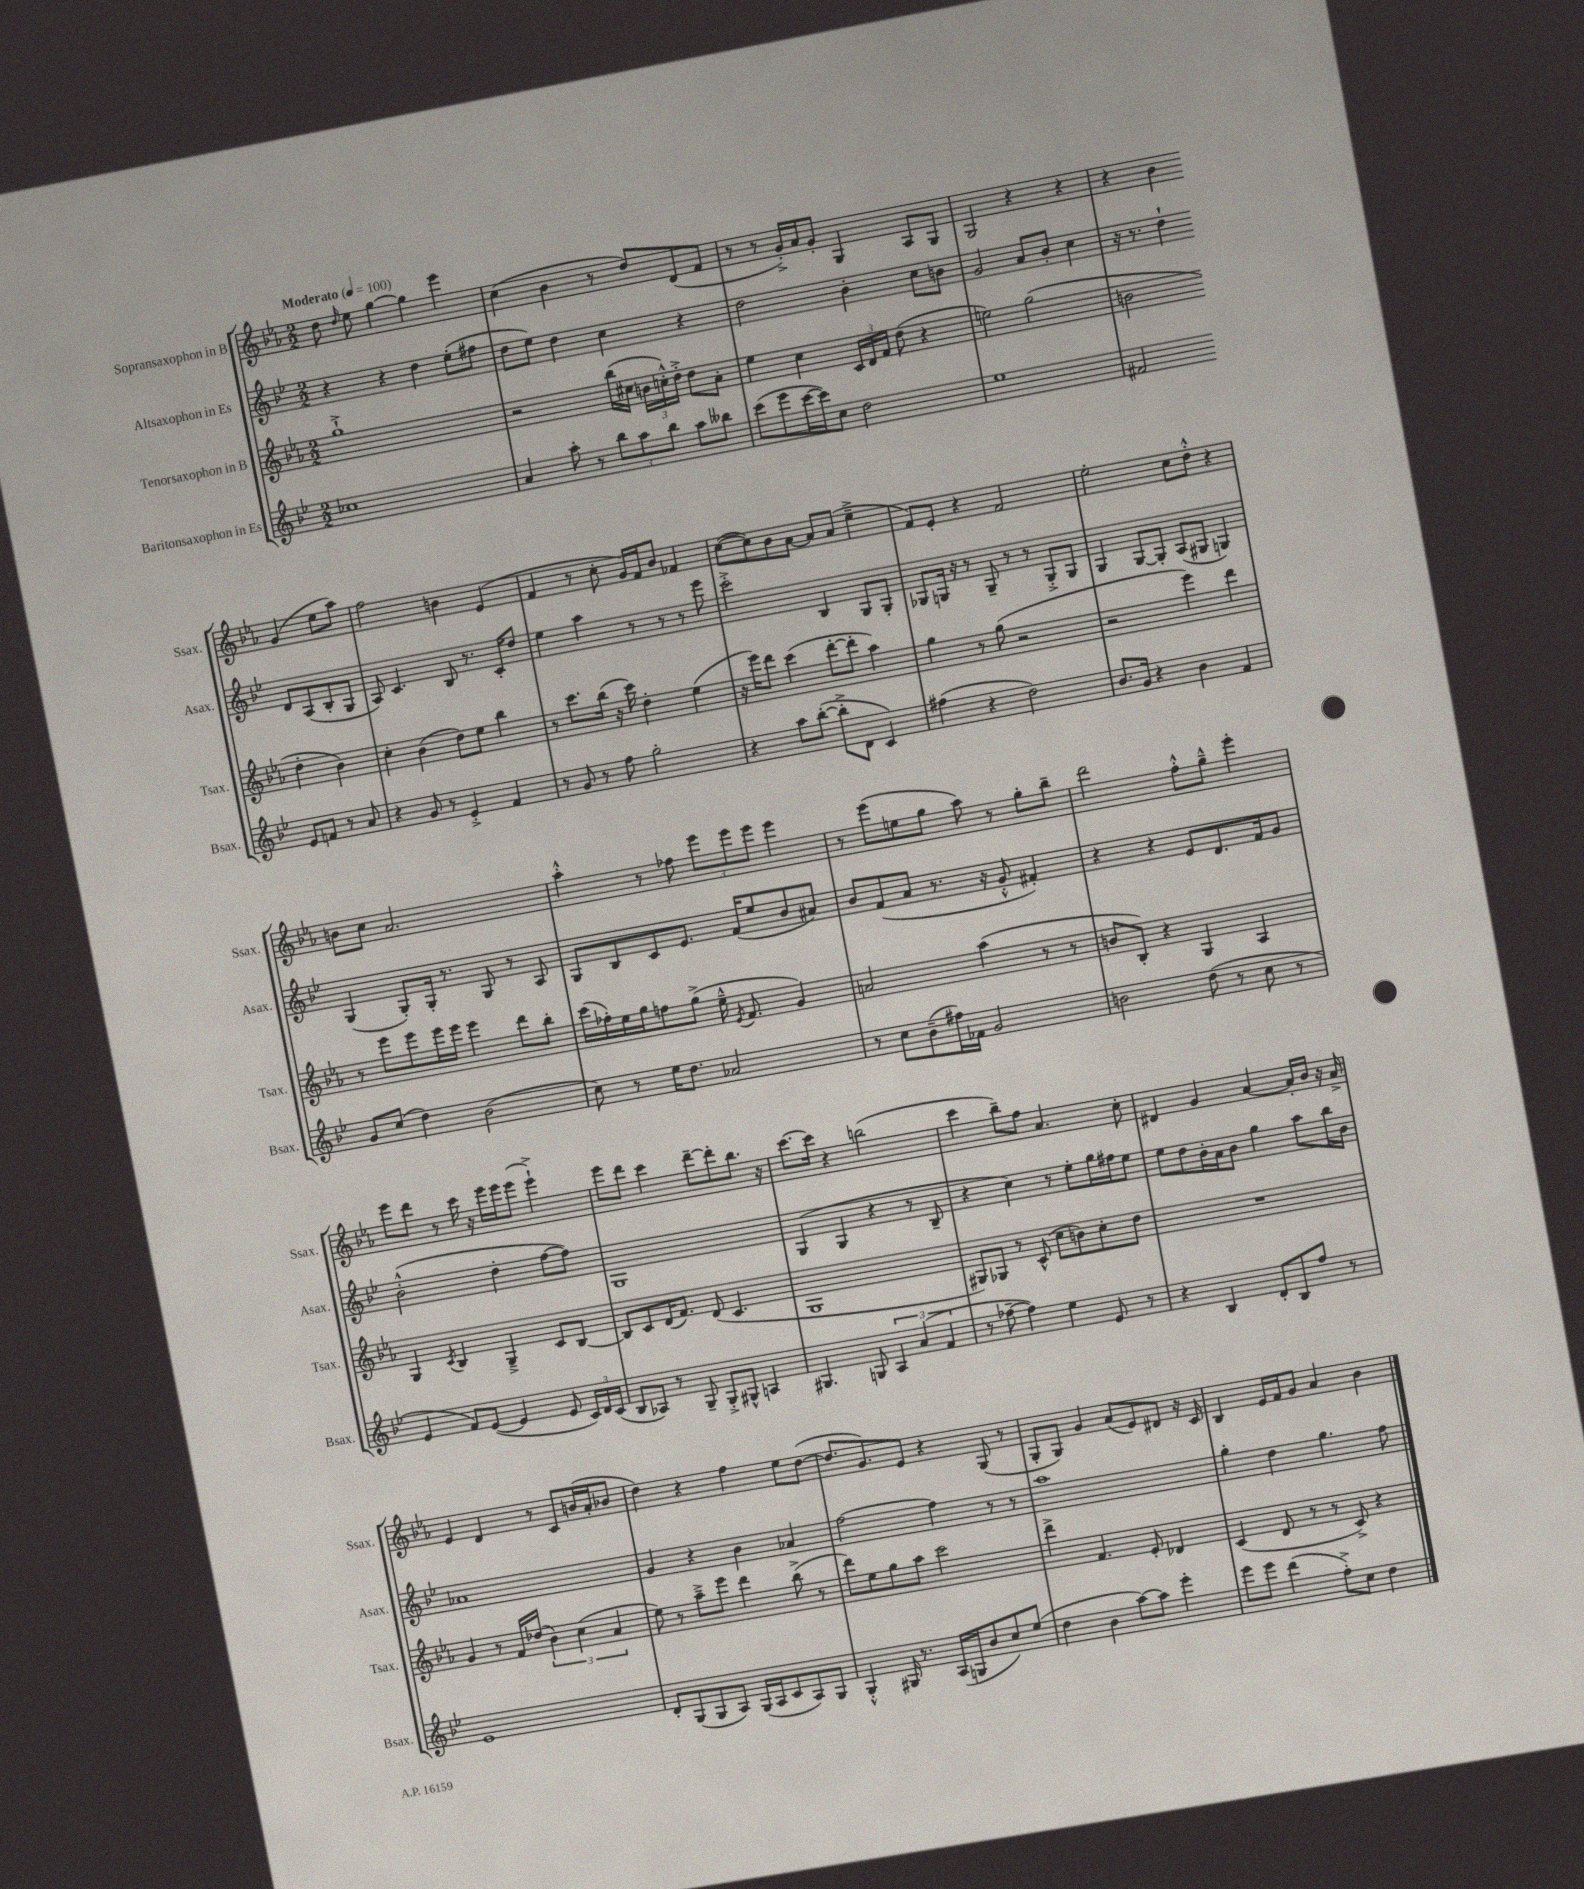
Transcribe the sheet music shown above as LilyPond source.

<<
\new StaffGroup <<
\new Staff = "s0" \with { instrumentName = "Sopransaxophon in B" shortInstrumentName = "Ssax." } {
    \clef treble \key ees \major \numericTimeSignature \time 2/2 \tempo "Moderato" 4 = 100
    \autoBeamOff d''8 \grace { d''16 } ees''8 g''4~ g''4 ees'''4 |
    c''4( bes'4 r8 d''8[) d'8( f'8] |
    r8 r8 g'16[-.->) aes'16 g'8]-. g4 aes8[ g8] |
    g2 r4 r4 |
    r4 bes'4 g'4( ees''8[ aes''8]) |
    f''2 b'4 ees'4( |
    f'4 r8 c''8-. g'16[) f'16 bes'8] fes'4 |
    c''8[~( c''8) bes'8 aes'8]~ aes'8[ aes'8]( ees''4---> |
    f'8[) ees'8]-. r4 f'2 |
    ees''2-. c''8[ d''8]-.-^ r4 |
    b'8[ c''8] aes'2. |
    aes''4-.-^ r8 fes''8 \tuplet 3/2 { ees'''8[ ees'''8 ees'''8] } ees'''4 |
    r8 ees'''8[( e''8 g''8] aes''8) r8 g''8[-. bes''8]-- |
    d'''2 f''8[-.-^ g''8]---^ ees'''4-. |
    ees'''8[ d'''8] r8 c'''16 r16 ees'''16[ ees'''16 ees'''8]( ees'''4-!->) |
    ees'''8[ d'''8] c'''4 d'''8[~-- d'''8-. bes''8.] r16 |
    c'''8.[~ c'''16] r4 b''2( |
    c'''4 bes''8[--) f''8] aes'4. c''8-. |
    dis'4 g'4 aes'4~ aes'16[-. bes'16] r16 aes'16-> |
    ees'4 d'4 r8 c'8[ b'16( aes'16-. bes'8] |
    d''4) r4 f''4 ees''8[ d''8]~( |
    d''8.[ g'8.) ees'8] r4 g8( r8 |
    g8[-. g8]) g'4 aes'8[( ees'8) dis'8] r16 c'16 |
    bes4 ees'16[ f'16 g'8] aes'4 bes'4 \bar "|." |
}
\new Staff = "s1" \with { instrumentName = "Altsaxophon in Es" shortInstrumentName = "Asax." } {
    \clef treble \key bes \major \numericTimeSignature \time 2/2
    \autoBeamOff r4 r4 d''4 ees''8[-.( fis''8] |
    d''8[ ees''8]) d''4 c''4 r4 |
    d''2 bes'4-. c''8[ b'8] |
    g'2 a'8[ bes'8]-. c''4 |
    r16 r8. d''4-! d'8[ a8( bes8-. g8] |
    a8) c'4. bes8 r8. c'16[-. d''8] |
    ees''4 a''4 r8 r8 r8 ees'''8 |
    c'''2-.-> bes4 g8[ g8]-. |
    ges8[ g16] r16 r8 g8-- r8 r8 g8[-.-> g8] |
    g4 g8[~ g8]-. a8[( gis8] g4) |
    g4( g8[-.) g16]-. r8. g8 r8 a8 |
    g8[ bes8 c'8 ees'8.] f'16[( ees''8 bes'8 ais'8]) |
    bes'8[ f'8( a'8] r8. r16 g'8-.-^ fis'4-.) |
    r4 r4 ees'8[ d'8. f'16 g'8] |
    bes'2-.-^( d''4-. f''8[~ f''8]) |
    g1 |
    g4( g4 r4 r8 bes8-- |
    r4 c''4) r8 ees''8[-. g''16 fis''16 ees''8] |
    ees''8[ d''8 bes'16-. a'16 bes'8] g''4 a''8[ bes''16 bes'16] |
    aes'1 |
    g'4 r4 bes'4 aes'4 |
    f''2~ f''4 r8 r8 |
    a''1 |
    g''4-. d''4 g''4. f''8 \bar "|." |
}
\new Staff = "s2" \with { instrumentName = "Tenorsaxophon in B" shortInstrumentName = "Tsax." } {
    \clef treble \key ees \major \numericTimeSignature \time 2/2
    \autoBeamOff g''1-!-> |
    r2 bes''16[( cis''16] \tuplet 3/2 { b'16[ c''16-.-^) d''16]-.-> } d''8[ aes'8]-. |
    ees''4 c''4 \tuplet 3/2 { c'16[ d'16 f'16] } d''8( r4 |
    e''2) g''2( |
    b'2 d''4-. b'4) |
    c''4-. bes'4( d''8[) ees''8] bes''4 |
    r8 c'''8.[ bes''16]( r16 c'''16) d''4-. ees''4( |
    r16 ees'''16[) d'''8] c'''4( d'''8[~-. d'''8]-. aes''4) |
    g''4 r8 g''8( r2 |
    r2 ees'''4) d'''4 |
    r8 ees'''8[ ees'''8 ees'''16 ees'''16] ees'''4 d'''8[ bes''8]-. |
    c'''16[( fes''16-.) ees''16 g''16 f''8 g''8]->( ees''16---^ \acciaccatura { ees'8 } f'8. g'4) |
    a'2 aes''4( r8 r8 |
    b'8[ bes8]-.) r4 g4 aes4 |
    g4 \acciaccatura { c'8 } bes4 g4---> c'8[ bes8]~ |
    bes8[ c'8 d'16( f'8.]) d'8( c'4. |
    g1 |
    gis8[) ges8] r8 c'8-^( c''8[ b'8) c''8-. d''8] |
    R1 |
    g'4 r8 f'16[ des''16]( \tuplet 3/2 { bes'4) c''4( aes'4 } |
    ees''8) r8 aes''8[---> ees'''8] d'''4 bes''8->( r8 |
    d'''8[) ees''8 g''8 aes''8] c'''2 |
    d'''4-> f'4. ees'8-. des'4 |
    c'4( d'8 r8 r8 c'8->) r4 \bar "|." |
}
\new Staff = "s3" \with { instrumentName = "Baritonsaxophon in Es" shortInstrumentName = "Bsax." } {
    \clef treble \key bes \major \numericTimeSignature \time 2/2
    \autoBeamOff ces''1 |
    a'4 a''8-. r8 \tuplet 3/2 { bes''8[ a''8 bes''8] } a''8[ beses''8] |
    c'''8[( ees'''8 c'''16~ c'''16) c''8] d''2 |
    ees''1 |
    fis'2 ees'8[ f'8] r8 a'8 |
    r4 g'8 r8 ees'4-.-> f'4 |
    r8 g'8 r8 f''8 g''2-. |
    r4 a''8[ bes''8]~-.( bes''8[-.-> d'8] c'4) |
    fis''4( r4 d''2) |
    bes'8.[ g'16] r4 bes'4 f'4 |
    g'8[ c''8]( d''4) bes'2( |
    c''8) r8 ees''16[ d''8.] aes'2 |
    r8 c''8[ bes'8--( fis''16) fes'16] g'2 |
    b'2 d''8( r8 c''8 r8 |
    ees'4 f'8[) ees'8]~( ees'4 ees'8 \tuplet 3/2 { c'16[) d'16 c'16]( } |
    bes8[ aes8]) r8 g8-- g8[-.-> gis8]-^ a4 |
    gis4. g8 \tuplet 3/2 { a4 a'4( f'4 } |
    r8 fes''8~-- fes''4) ees''4 ees'8 r8 |
    r4 bes4 d'8[-. bes8 f''8] r8 |
    ees'1 |
    d'8[-. g8( g8 a8]) g16[( a16 c'8 a8) g8] |
    g4-.-^ gis16 r8. a16[( g16 bes'8 c''8) ees''8]( |
    d''4 bes'4 a''8[~) a''8] ees'''4-. |
    ees'''8[ ees'''8] d'''4( f''8[-.->) c''8] d''4 \bar "|." |
}
>>
>>
\layout { \context { \Score \remove "Bar_number_engraver" } }
